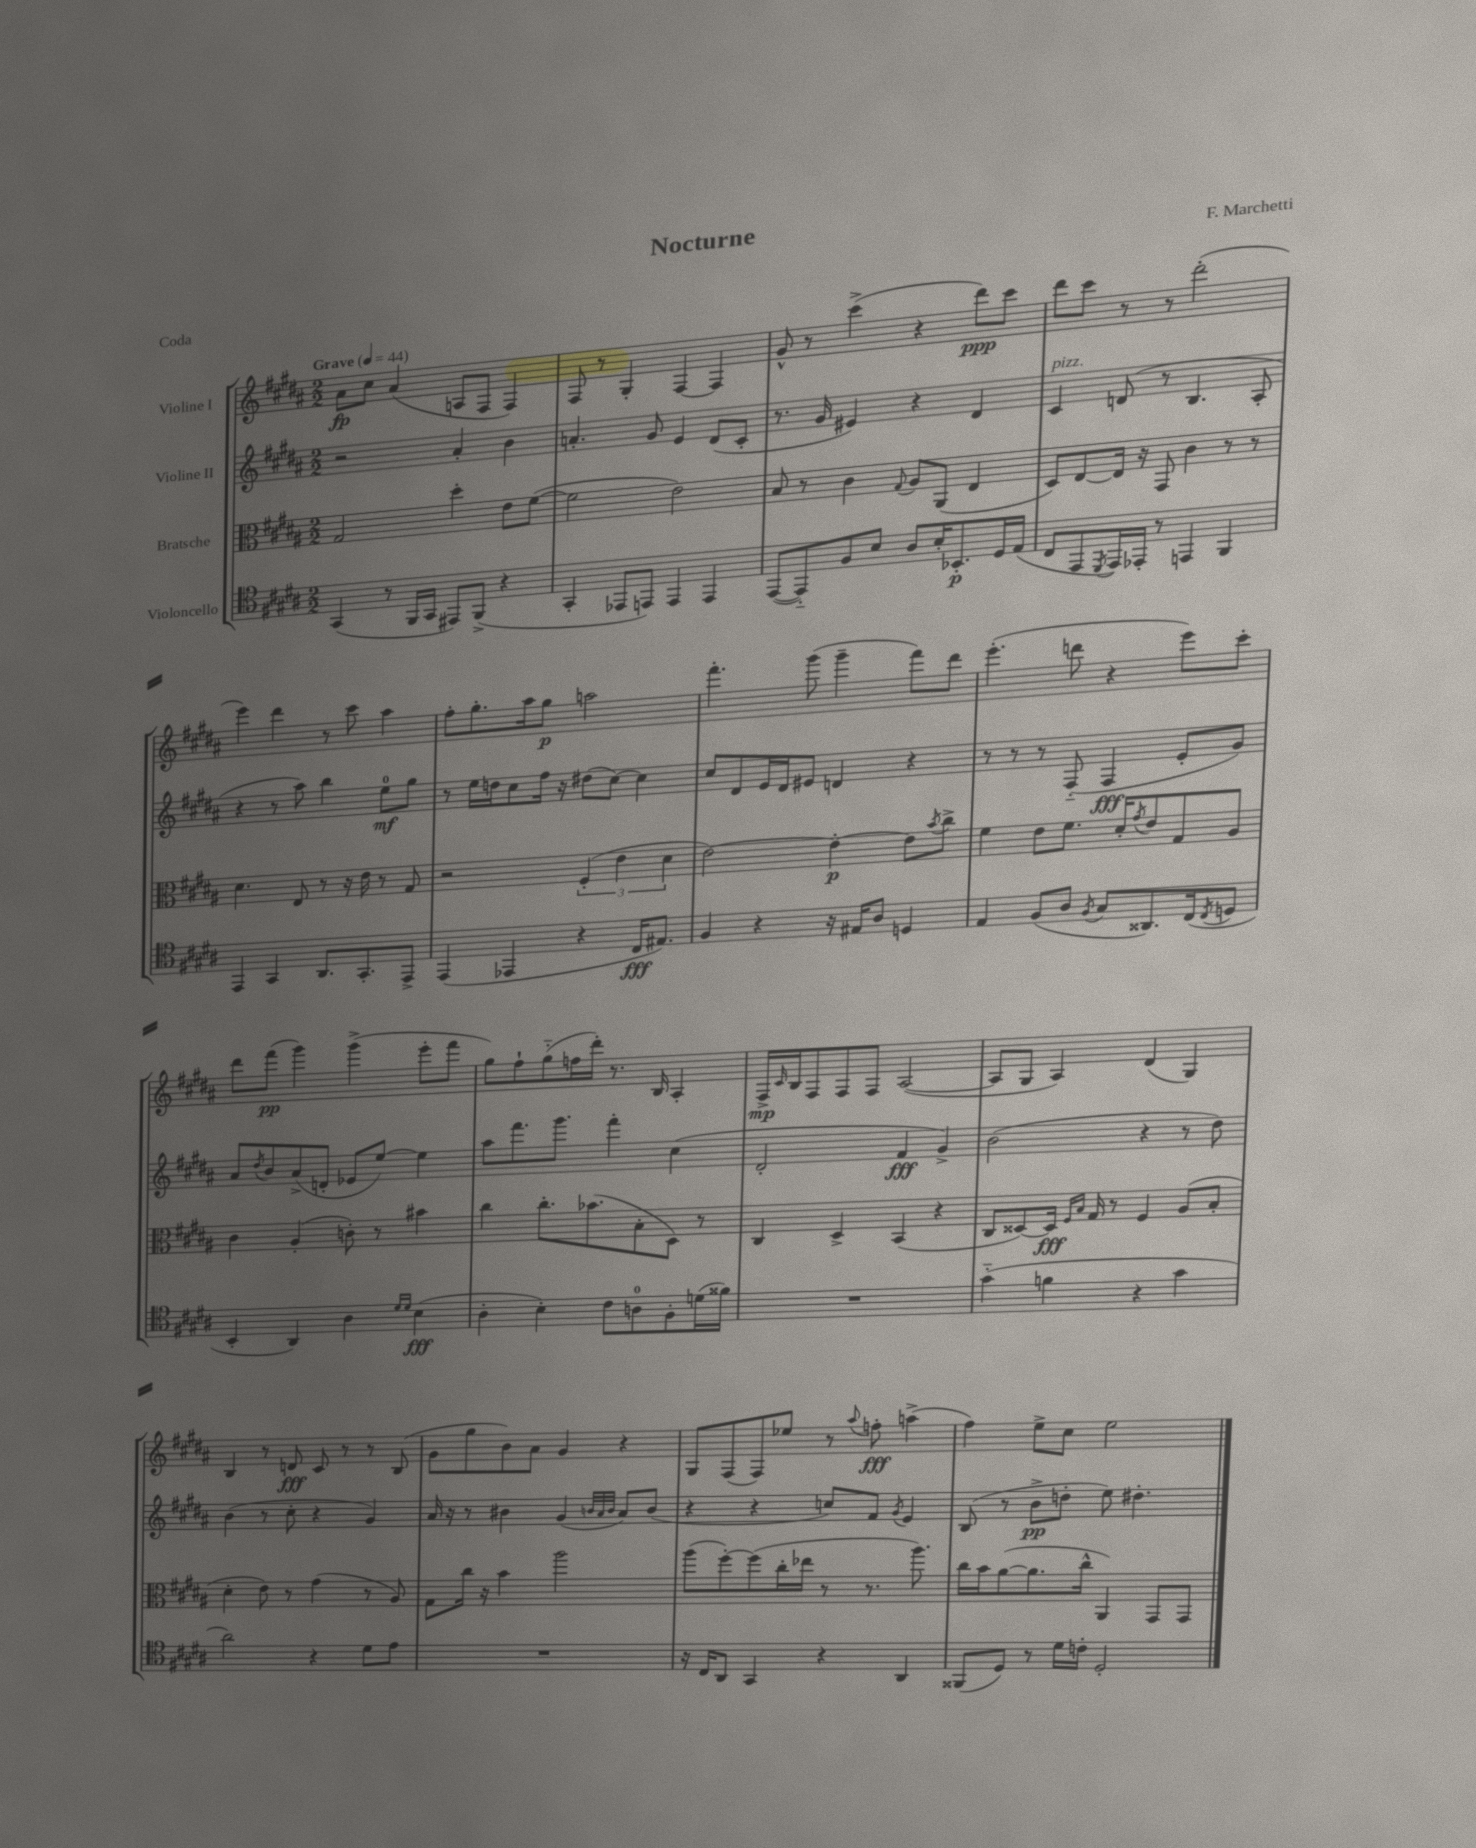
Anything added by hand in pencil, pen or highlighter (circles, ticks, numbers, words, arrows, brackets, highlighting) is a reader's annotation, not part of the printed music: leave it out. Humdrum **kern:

**kern	**dynam	**kern	**dynam	**kern	**dynam	**kern	**dynam
*part4	*part4	*part3	*part3	*part2	*part2	*part1	*part1
*staff4	*staff4	*staff3	*staff3	*staff2	*staff2	*staff1	*staff1
*I"Violoncello	*	*I"Bratsche	*	*I"Violine II	*	*I"Violine I	*
*clefC4	*	*clefC3	*	*clefG2	*	*clefG2	*
*k[f#c#g#d#a#]	*	*k[f#c#g#d#a#]	*	*k[f#c#g#d#a#]	*	*k[f#c#g#d#a#]	*
*M2/2	*	*M2/2	*	*M2/2	*	*M2/2	*
*MM44	*	*MM44	*	*MM44	*	*MM44	*
=1	=1	=1	=1	=1	=1	=1	=1
!	!	!	!	!	!	!LO:TX:a:B:t=Grave	!
(4GG#/	.	2G#/	.	2r	.	8a#\L	fp
.	.	.	.	.	.	8cc#\J	.
8r	.	.	.	.	.	(4a#/	.
16FF#/LL	.	.	.	.	.	.	.
16GG#/JJ	.	.	.	.	.	.	.
8EE#X/L)	.	4dd#'\	.	4a#'/	.	8An/L	.
(8FF#^/J	.	.	.	.	.	8F#/J	.
4r	.	8e\L	.	4b\	.	4F#/)	.
.	.	([8f#\J	.	.	.	.	.
=2	=2	=2	=2	=2	=2	=2	=2
4GG#'/	.	2f#\]	.	4.an'/	.	8F#/	.
.	.	.	.	.	.	8r	.
8EE-X/L	.	.	.	.	.	4G#'/	.
8EEn/J)	.	.	.	8g#/	.	.	.
4EE/	.	2e\)	.	4e/	.	[4F#/	.
4EE/	.	.	.	(8d#/L	.	4F#/]	.
.	.	.	.	8c#'/J	.	.	.
=3	=3	=3	=3	=3	=3	=3	=3
([8EE/L	.	8B/	.	8.r	.	8g#^^/	.
8EE/])	.	8r	.	.	.	8r	.
.	.	.	.	16g#/	.	.	.
8F#/	.	4c#\	.	4e#X/)	.	(4ccc#^\	.
8B/J	.	.	.	.	.	.	.
.	.	8qqG#/	.	.	.	.	.
8A#/L	.	8A#/L	.	4r	.	4r	.
16B'/K	.	(8AA#/J	.	.	.	.	.
8.BB-X'/	p	.	.	.	.	.	.
.	.	4E/	.	4d#/	.	8ddd#\L)	ppp
16D#/L	.	.	.	.	.	8ccc#\J	.
(16E/JJ	.	.	.	.	.	.	.
=4	=4	=4	=4	=4	=4	=4	=4
!	!	!	!	!LO:TX:a:i:t=pizz.	!	!	!
8C#/L	.	8D#/L)	.	4c#/	.	8ddd#\L	.
8EE/	.	[8E/	.	.	.	8ccc#\J	.
8qDD#/	.	.	.	.	.	.	.
16EE/L)	.	16E/Jk]	.	(8dn/	.	8r	.
16EE-X'/JJ	.	16r	.	.	.	.	.
8r	.	8GG#/	.	8r	.	8r	.
4EEn/	.	4c#\	.	4.B/	.	(2ddd#'\	.
4FF#/	.	8r	.	.	.	.	.
.	.	8r	.	8A#'/	.	.	.
!!LO:LB:g=z
=5	=5	=5	=5	=5	=5	=5	=5
4EE/	.	4.d#\	.	4r	.	4eee\)	.
4GG#/	.	.	.	8r	.	4ddd#\	.
.	.	8E/	.	8aa#\)	.	.	.
8.AA#/L	.	8r	.	4bb\	.	8r	.
.	.	16r	.	.	.	8ccc#\	.
8.GG#'/	.	16e\	.	.	.	.	.
.	.	8r	.	8ee\L	mf	4aa#\	.
8EE^/J	.	8G#/	.	8gg#\J	.	.	.
=6	=6	=6	=6	=6	=6	=6	=6
(4EE/	.	2r	.	8r	.	8ff#'\L	.
.	.	.	.	16ee\LL	.	8.gg#'\	.
.	.	.	.	16ddn\J	.	.	.
4EE-X/	.	.	.	8cc#\	.	.	.
.	.	.	.	.	.	16aa#\k	.
.	.	.	.	16ff#\Jk	.	8gg#\J	p
.	.	.	.	16r	.	.	.
4r	.	(6F#'/	.	(8dd#X\L	.	2aan\	.
.	.	.	.	[8cc#\J)	.	.	.
.	.	6e\	.	.	.	.	.
16C#/KL	fff	.	.	4cc#\]	.	.	.
8.E#X/J)	.	.	.	.	.	.	.
.	.	6d#\	.	.	.	.	.
=7	=7	=7	=7	=7	=7	=7	=7
4F#/	.	[2e\)	.	8cc#/L	.	4.fff#'\	.
.	.	.	.	8d#/	.	.	.
4r	.	.	.	16e/L	.	.	.
.	.	.	.	16d#/J	.	.	.
.	.	.	.	8e#X/J	.	(8ggg#\	.
16r	.	4e'\_	p	4dn/	.	4ggg#~\	.
16E#X/KL	.	.	.	.	.	.	.
8A#/J	.	.	.	.	.	.	.
4Dn/	.	8e\L]	.	4r	.	8fff#\L)	.
.	.	8qb/	.	.	.	.	.
.	.	8cc#^\J	.	.	.	8ddd#\J	.
=8	=8	=8	=8	=8	=8	=8	=8
4E/	.	4f#\	.	8r	.	(4.eee'\	.
.	.	.	.	8r	.	.	.
(8F#/L	.	8e\L	.	8r	.	.	.
8A#/J	.	8.f#\J	.	(8F#/	.	8dddn\	.
8qF#/	.	.	.	.	.	.	.
8G#/L	.	.	.	4F#/	fff	4r	.
.	.	16d#'/KL	.	.	.	.	.
.	.	8qg#/	.	.	.	.	.
8.AA##X/)	.	8e/	.	.	.	.	.
.	.	8G#/	.	8e'/L	.	8eee\L)	.
(16C#/k	.	.	.	.	.	.	.
8qC#/	.	.	.	.	.	.	.
8Dn/J	.	8A#/J	.	8g#/J)	.	8ccc#'\J	.
!!LO:LB:g=z
=9	=9	=9	=9	=9	=9	=9	=9
4BB'/	.	4c#\	.	8a#/L	.	8ddd#\L	.
.	.	.	.	8qdd#/	.	.	.
.	.	.	.	8b/	.	(8fff#\J	pp
4AA#/)	.	(4A#'/	.	(8a#^/	.	4ggg#\)	.
.	.	.	.	8dn'/J	.	.	.
4A#\	.	8cn'\)	.	8e-X/L	.	(4ggg#^\	.
.	.	8r	.	[8ee/J)	.	.	.
16qqd#/LL	.	.	.	.	.	.	.
16qqd#/JJ	.	.	.	.	.	.	.
(4B\	fff	4b#X\	.	4ee\]	.	8eee'\L	.
.	.	.	.	.	.	8fff#\J	.
=10	=10	=10	=10	=10	=10	=10	=10
4A#'\	.	4cc#\	.	8aa#\L	.	8gg#\L)	.
.	.	.	.	8.fff#\	.	8ff#`\	.
4B'\)	.	8.cc#'\L	.	.	.	(8gg#\	.
.	.	.	.	8.ggg#\J	.	.	.
.	.	.	.	.	.	16ffn\L	.
.	.	(8.b-X\	.	.	.	16ddd#'\JJ)	.
8c#\L	.	.	.	4fff#'\	.	8.r	.
8An\	.	8B'\	.	.	.	.	.
.	.	.	.	.	.	16B/	.
8F#'\	.	8D#\J)	.	(4cc#\	.	4A#'/	.
(16dn\L	.	8r	.	.	.	.	.
16f##X\JJ)	.	.	.	.	.	.	.
=11	=11	=11	=11	=11	=11	=11	=11
1r	.	4C#/	.	2d#'/	.	16F#^/LL	mp
.	.	.	.	.	.	16qqc#/	.
.	.	.	.	.	.	16B/J	.
.	.	.	.	.	.	8F#/	.
.	.	4D#^/	.	.	.	8F#/	.
.	.	.	.	.	.	8F#/J	.
.	.	(4BB/	.	4f#/	fff	([2A#/	.
.	.	4r	.	4g#^/)	.	.	.
=12	=12	=12	=12	=12	=12	=12	=12
(4g#\	.	8C#/L	.	(2b\	.	8A#/L]	.
.	.	[8D##X/)	.	.	.	8G#/J	.
4fn\	.	16D##/Jk]	fff	.	.	4A#/)	.
.	.	16qqF#/LL	.	.	.	.	.
.	.	16qqB/JJ	.	.	.	.	.
.	.	16G#/	.	.	.	.	.
.	.	8r	.	.	.	.	.
4r	.	4F#/	.	4r	.	(4d#/	.
4g#\	.	(8A#/L	.	8r	.	4G#/)	.
.	.	8B'/J	.	8dd#\)	.	.	.
!!LO:LB:g=z
=13	=13	=13	=13	=13	=13	=13	=13
2a#\)	.	4d#'\	.	(4b\	.	4B/	.
.	.	8e\)	.	8r	.	8r	.
.	.	8r	.	8cc#'\	.	8dn/	fff
4r	.	(4g#\	.	4r	.	8c#/	.
.	.	.	.	.	.	8r	.
8d#\L	.	8r	.	4g#/)	.	8r	.
8e\J	.	8A#/)	.	.	.	(8B/	.
=14	=14	=14	=14	=14	=14	=14	=14
1r	.	8G#\L	.	16a#/	.	8g#\L	.
.	.	.	.	16r	.	.	.
.	.	16cc#\Jk	.	8r	.	8gg#\	.
.	.	16r	.	.	.	.	.
.	.	4b\	.	4b#X\	.	8b\)	.
.	.	.	.	.	.	8a#\J	.
.	.	2aa#\	.	(4g#/	.	4g#/	.
.	.	.	.	32qqbn/LLL	.	.	.
.	.	.	.	32qqa#/	.	.	.
.	.	.	.	32qqb/JJJ	.	.	.
.	.	.	.	8a#/L)	.	4r	.
.	.	.	.	(8b/J	.	.	.
=15	=15	=15	=15	=15	=15	=15	=15
16r	.	(8aa#\L	.	4r	.	8G#/L	.
16C#/KL	.	.	.	.	.	.	.
8AA#/J	.	[8ff#'\)	.	.	.	(8F#/	.
4GG#/	.	(8ff#\]	.	4r	.	8F#/)	.
.	.	16cc#'\L	.	.	.	8ee-X/J	.
.	.	16ee-X\JJ	.	.	.	.	.
4r	.	8r	.	8ccn/L)	.	8r	.
.	.	.	.	.	.	8qqaa#/	.
.	.	8.r	.	8f#/J	.	8ffn'\	fff
.	.	.	.	8qg#/	.	.	.
4AA#/	.	.	.	4e/	.	(4aan^\	.
.	.	8.aa#\)	.	.	.	.	.
=16	=16	=16	=16	=16	=16	=16	=16
(8FF##X/L	.	16cc#\LL	.	(8B/	.	4ff#\)	.
.	.	16b\J	.	.	.	.	.
8D#/J)	.	([8a#\	.	8r	.	.	.
8r	.	8.a#\]	.	8b^\L	pp	8ee^\L	.
16d#\LL	.	.	.	8ddn'\J	.	8cc#\J	.
16cn'\JJ	.	16cc#^^\Jk	.	.	.	.	.
2D#'/	.	4AA#/)	.	8ee\)	.	2ee\	.
.	.	.	.	4.dd#X'\	.	.	.
.	.	8GG#/L	.	.	.	.	.
.	.	8GG#/J	.	.	.	.	.
==	==	==	==	==	==	==	==
*-	*-	*-	*-	*-	*-	*-	*-
